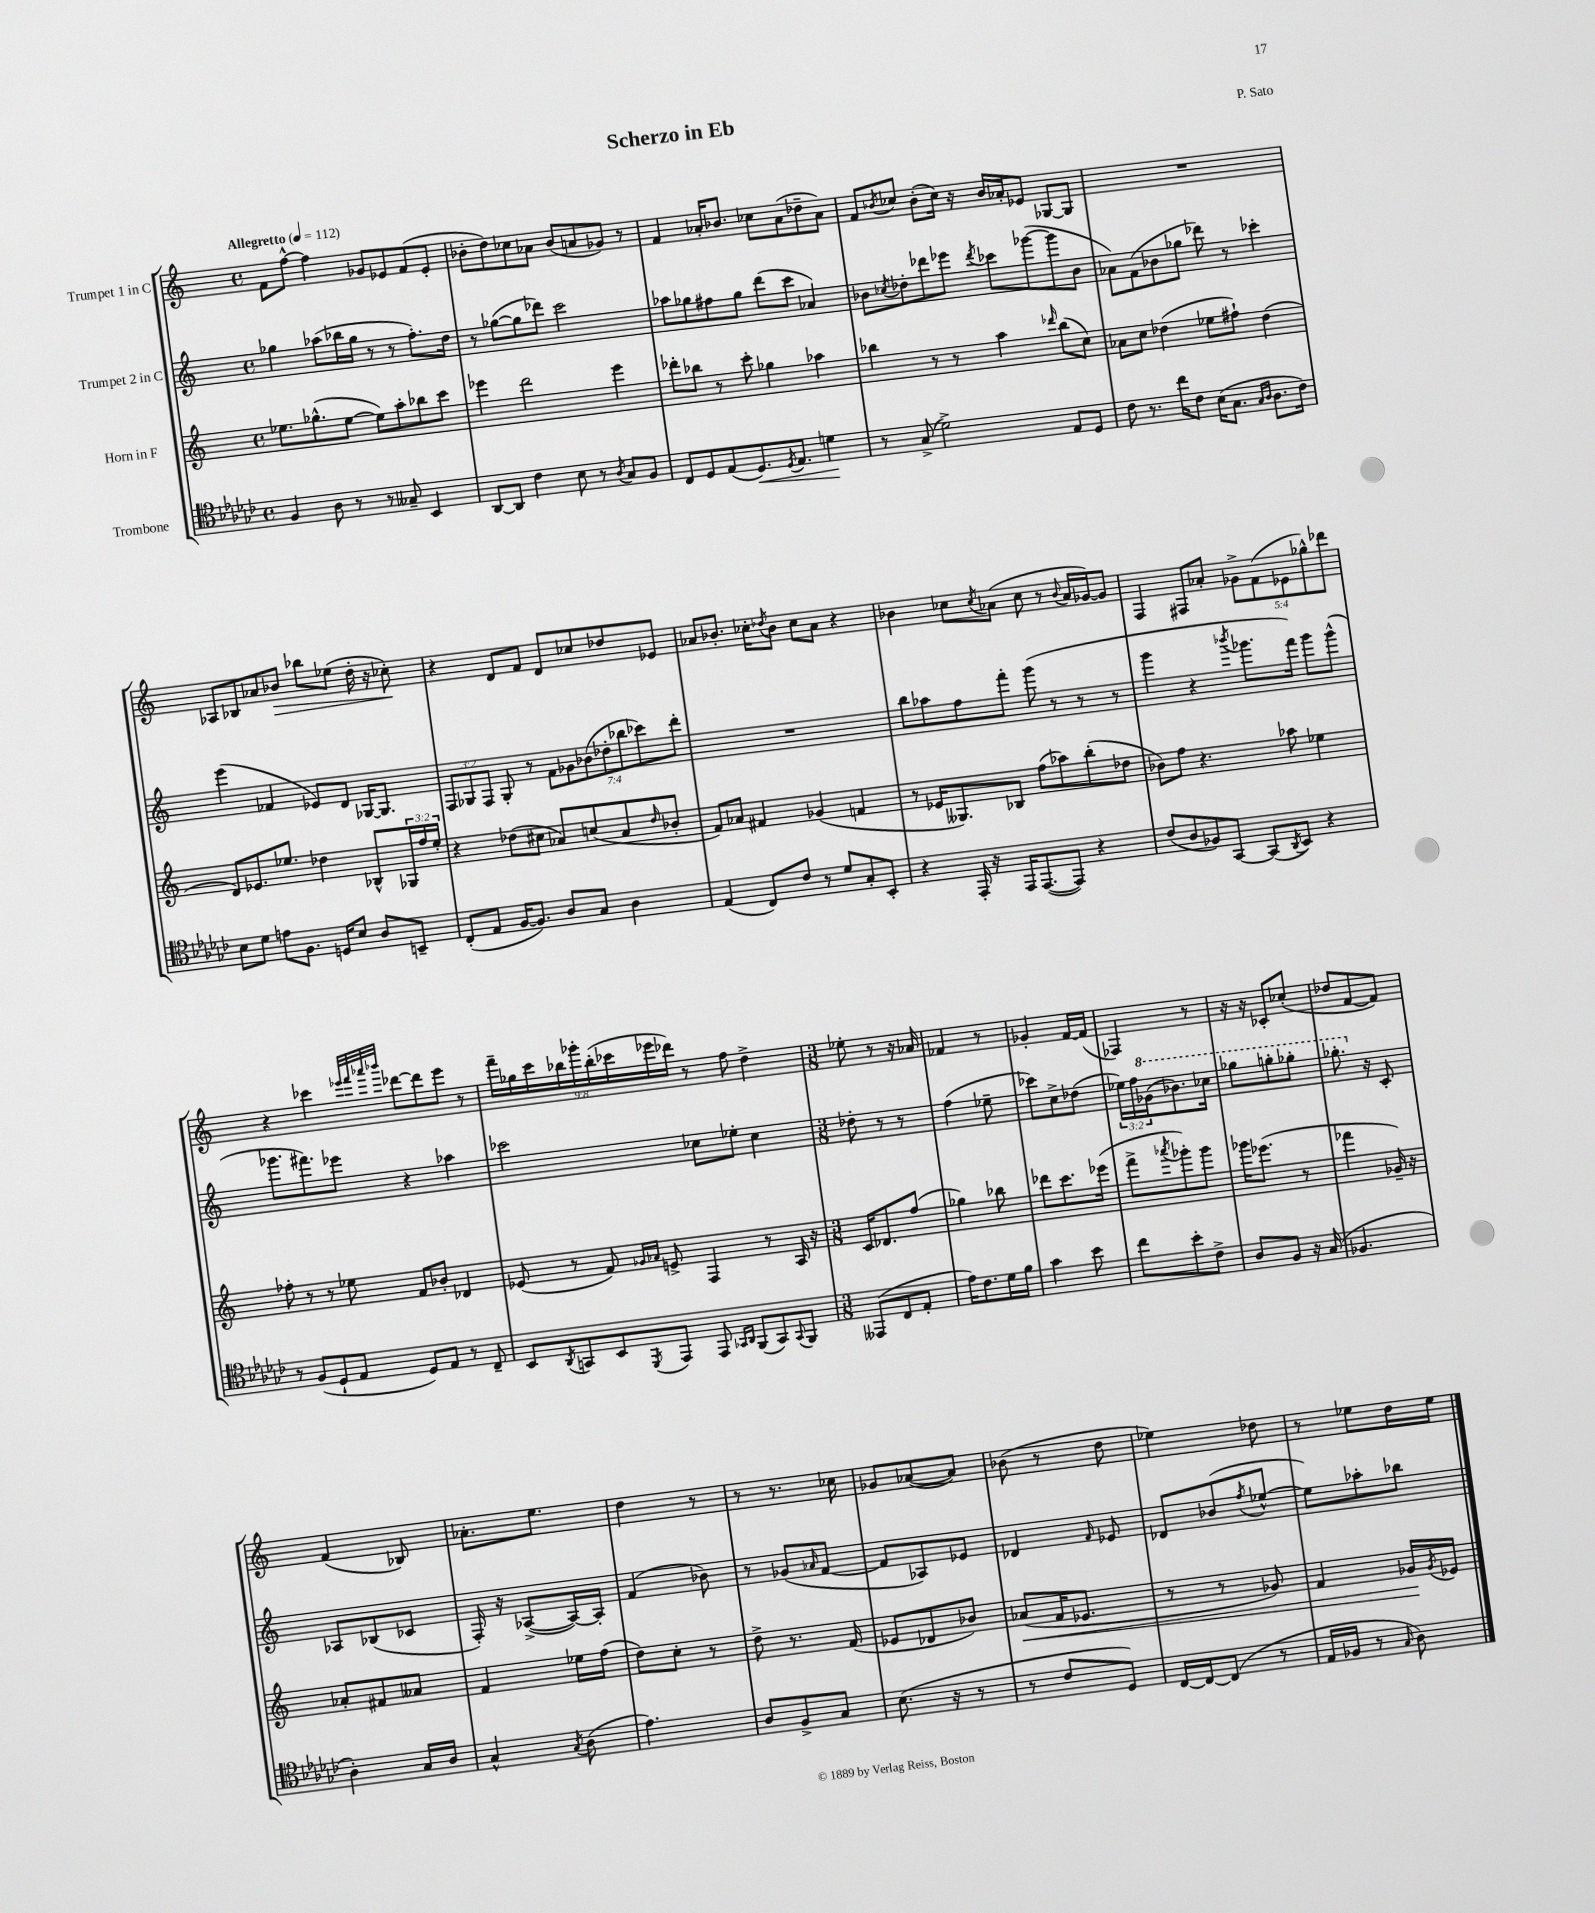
\header { title = "Scherzo in Eb" composer = "P. Sato" }
<<
\new StaffGroup <<
\new Staff = "s0" \with { instrumentName = "Trumpet 1 in C" } {
    \clef treble \key c \major \defaultTimeSignature \time 4/4 \override Staff.TupletNumber.text = #tuplet-number::calc-fraction-text \tempo "Allegretto" 4 = 112
    f'8 f''8~-^ f''4 ges'8 ees'8 f'8( ees'8-. |
    bes'8-. d''8) ces''8 aes'8 bes'8( a'8 ges'8) r8 |
    f'4 aes'16-. bes'8. ces''8 aes'8( des''8-- aes'8) |
    f'8 \acciaccatura { bes'8 } ces''8 bes'8-.( ces''16) r16 bes'16 aes'16-. ees'8 ges8~ ges8 |
    R1 |
    aes8 bes8 aes'8 bes'8\> bes''8 ees''8( d''16-. r16 ces''8-.\!) |
    r4 d'8 f'8 d'8 ces''8 des''8 ees'8 |
    aes'8 bes'8.-. ces''16-. \acciaccatura { des''8 } bes'8 ces''8 aes'8 r4 |
    bes'4 ces''8 \acciaccatura { ces''8 } aes'8( ces''8 r8 \appoggiatura { bes'8 } aes'16 ges'16~) ges'8 |
    f4 fis8 aes'8-. \tuplet 5/4 { ges'8-> f'8( ees'8 ges''8-^) des'''8 } |
    r4 ces'''4 \grace { ees'''32 f'''32 aes'''32 bes'''32 } des'''8~ des'''8 ees'''8 r8 |
    \tuplet 9/8 { f'''16-- ges''16 c'''16 bes''16 ges'''16-. bes''16-.( ces'''16 ees'''16 des'''16) } r8 f''8 d''4-> |
    \numericTimeSignature \time 3/8 ees''8-. r8 r16 aes'16 |
    fes'4 r8 |
    ges'4-. f'16~ f'16( |
    fes4) r8 |
    r16 r16 ces'8-. ces''8-.( |
    des''8 f'8~ f'8) |
    f'4( bes8) |
    aes'8.-. e''8. |
    d''4 r8 |
    r8 r8. ces''16 |
    ges'8 aes'8~( aes'8) |
    bes'8( r8 d''8 |
    ees''4) des''8 |
    r8 ees''8 d''16 ees''16 \bar "|." |
}
\new Staff = "s1" \with { instrumentName = "Trumpet 2 in C" } {
    \clef treble \key c \major \defaultTimeSignature \time 4/4 \override Staff.TupletNumber.text = #tuplet-number::calc-fraction-text
    ges''4 aes''8( bes''16 ges''16 r8 r8 f''8.-.) d''16 |
    r8 ges''8~( ges''8 des'''8) c'''2 |
    aes''8 ges''8 fis''8 ges''8 d'''8( c'''8 aes'4) |
    bes'8 \acciaccatura { ces''8 } des''8-. des'''8 ees'''8 \acciaccatura { des'''8 } ces'''8 ges'''8~( ges'''8 bes'8 |
    aes'8) f'8( bes'8 ges''8 des'''8) r8 ces'''4-. |
    e'''4( fes'4 ees'8) d'8 ges16~ ges8. |
    \tuplet 3/2 { f8 ges8 f8 } ges8-. r8 \tuplet 7/4 { f'8 ges'8 bes'8( des''8-. bes''8 ces'''8) d'''8-. } |
    R1 |
    b''8 aes''8 f''8 f'''8-. g'''8( r8 r8 r8 |
    g'''4 r4 \acciaccatura { bes'''8 } ges'''8. f'''16) ges'''8 ges'''8-^( |
    ges'''8. fis'''8.) ees'''8 r4 aes''4 |
    ces'''2 ces''8 ees''8-. ces''4 |
    \numericTimeSignature \time 3/8 des''8-. r8 r8 |
    f''4( ees''8-- |
    ces'''8) c''8-> des''8( |
    \tuplet 3/2 { ees''16) f''16 \ottava #1 ges''16( } bes''8.) ces'''16 |
    ges'''8 g'''8-. ges'''8-. |
    ges'''8.-. \ottava #0 r16 c'8-. |
    aes8 bes8( ces'8 |
    f16-.) r16 aes8~->( aes16~) aes16-. |
    f'4( bes'8) |
    r8 ges'8( \grace { aes'16 } f'8~ |
    f'8 aes8) ees'8 |
    des'4 \grace { f'16 } ees'8 |
    des'8 bes'8( \acciaccatura { f''8 } ees''8~-^ |
    ees''8) aes''8-. bes''8 \bar "|." |
}
\new Staff = "s2" \with { instrumentName = "Horn in F" } {
    \clef treble \key c \major \defaultTimeSignature \time 4/4 \override Staff.TupletNumber.text = #tuplet-number::calc-fraction-text
    ees''8. ges''8.-^( ees''8~ ees''8) a''8-. bes''8 c'''8 |
    ees'''4 d'''2 ees'''4 |
    des'''8-. bes''8 r8 c'''8-. ges''4 aes''4 |
    bes''4 r8 r8 a''4 \grace { des'''16 } bes''8( c''8) |
    aes'8 c''8 des''4( ees''8 fis''8-!) des''4( |
    d'8) ees'8. ees''8. des''4 bes8-^ \tuplet 3/2 { ges16 f''16 ees''16-. } |
    r4 des''8( cis''8 aes'8) c''8( aes'8 \grace { des''16 } bes'8-. |
    f'8) aes'8 fis'4 ges'4( f'4 |
    r8 ees'16 geses8.) bes8 f''8( aes''8) b''8-.( des''8 |
    bes'8) f''8 r4. aes''8 ees''4 |
    fes''8-. r8 r8 ees''8 f'8 bes'8-. des'4 |
    ees'8( r8 f'8) \grace { ges'16 aes'16 } e'8-> f4 r8 a16 r16 |
    \numericTimeSignature \time 3/8 c'16 des'8. f''8( |
    ges''4) bes''8 |
    des'''8 c'''8. ees'''16( |
    f'''8-> \acciaccatura { aes'''8 } ges'''8-.) ges'''8 |
    ges'''16 ees'''8.( r8 |
    fes'''4 ges'16--) r16 |
    aes'8-. fis'8 aeses'8 |
    f'4 ees''16 f''16( |
    d''8) c''8-. r8 |
    d''8-> r8. f'16( |
    ees'8 des'8 bes'8) |
    aes'8\<( f'16 ees'8. |
    r8 r8 ges'8) |
    f'4 ges'16\! \acciaccatura { ges'8 } ees'16 \bar "|." |
}
\new Staff = "s3" \with { instrumentName = "Trombone" } {
    \clef tenor \key ges \major \defaultTimeSignature \time 4/4
    f4 aes8 r8 r8 geses8-- bes,4 |
    aes,8~ aes,8 ces'4 bes8 r8 \acciaccatura { aes8 } ges8 f8 |
    ces8 des8 ees8( des8.\<) \acciaccatura { des8 } ees8. d'4\! |
    r8 ges8->( des'2->) ees8 des8 |
    ces'8 r8. ces''16 ces'8 bes16( ges8. \grace { ges16 aes16 } aes8. ces'16) |
    bes8 des'8 e'8 f8. d16 bes8 aes8 b,8-- |
    ces8-.( ees8 f16~ f8.) aes8 ges8 aes4 |
    ees4( ces8) ces'8 r8 des'8 ges8-. bes,8-. |
    r4 ees,16-. r16 ees,16 ees,8.~( ees,8) r4 |
    ces'8( aes8 fes8) ges,8~ ges,8( \acciaccatura { aes,8 } bes,8) r4 |
    r8 f8( des8-! ees8 des8) ees8 r8 ces8-- |
    bes,8 \acciaccatura { aes,8 } g,8 bes,8 \acciaccatura { des,8 } ees,8 ees,8 \grace { ges,16 aes,16 } f,8( ges,8) \appoggiatura { ges,8 } f,8 |
    \numericTimeSignature \time 3/8 eeses,8( ces8 ees8-. |
    ees'16) ces'8. des'16 f'16 |
    ges'4 bes'8 |
    ces''8 bes'8-. ces'8-> |
    aes8 f8 r16 ges16( |
    fes4. |
    aes4-.) ges16 aes16 |
    ges4-^ \acciaccatura { ges8 } aes8( |
    ees'4.) |
    aes8 f8-> ges8 |
    bes8.( r16 r8 |
    r8 ces'8 des8) |
    ces16~ ces16~ ces8( r8 |
    ees16 fes16 r8 \grace { ges16 } aes8) \bar "|." |
}
>>
>>
\layout { \context { \Score \remove "Bar_number_engraver" } }
